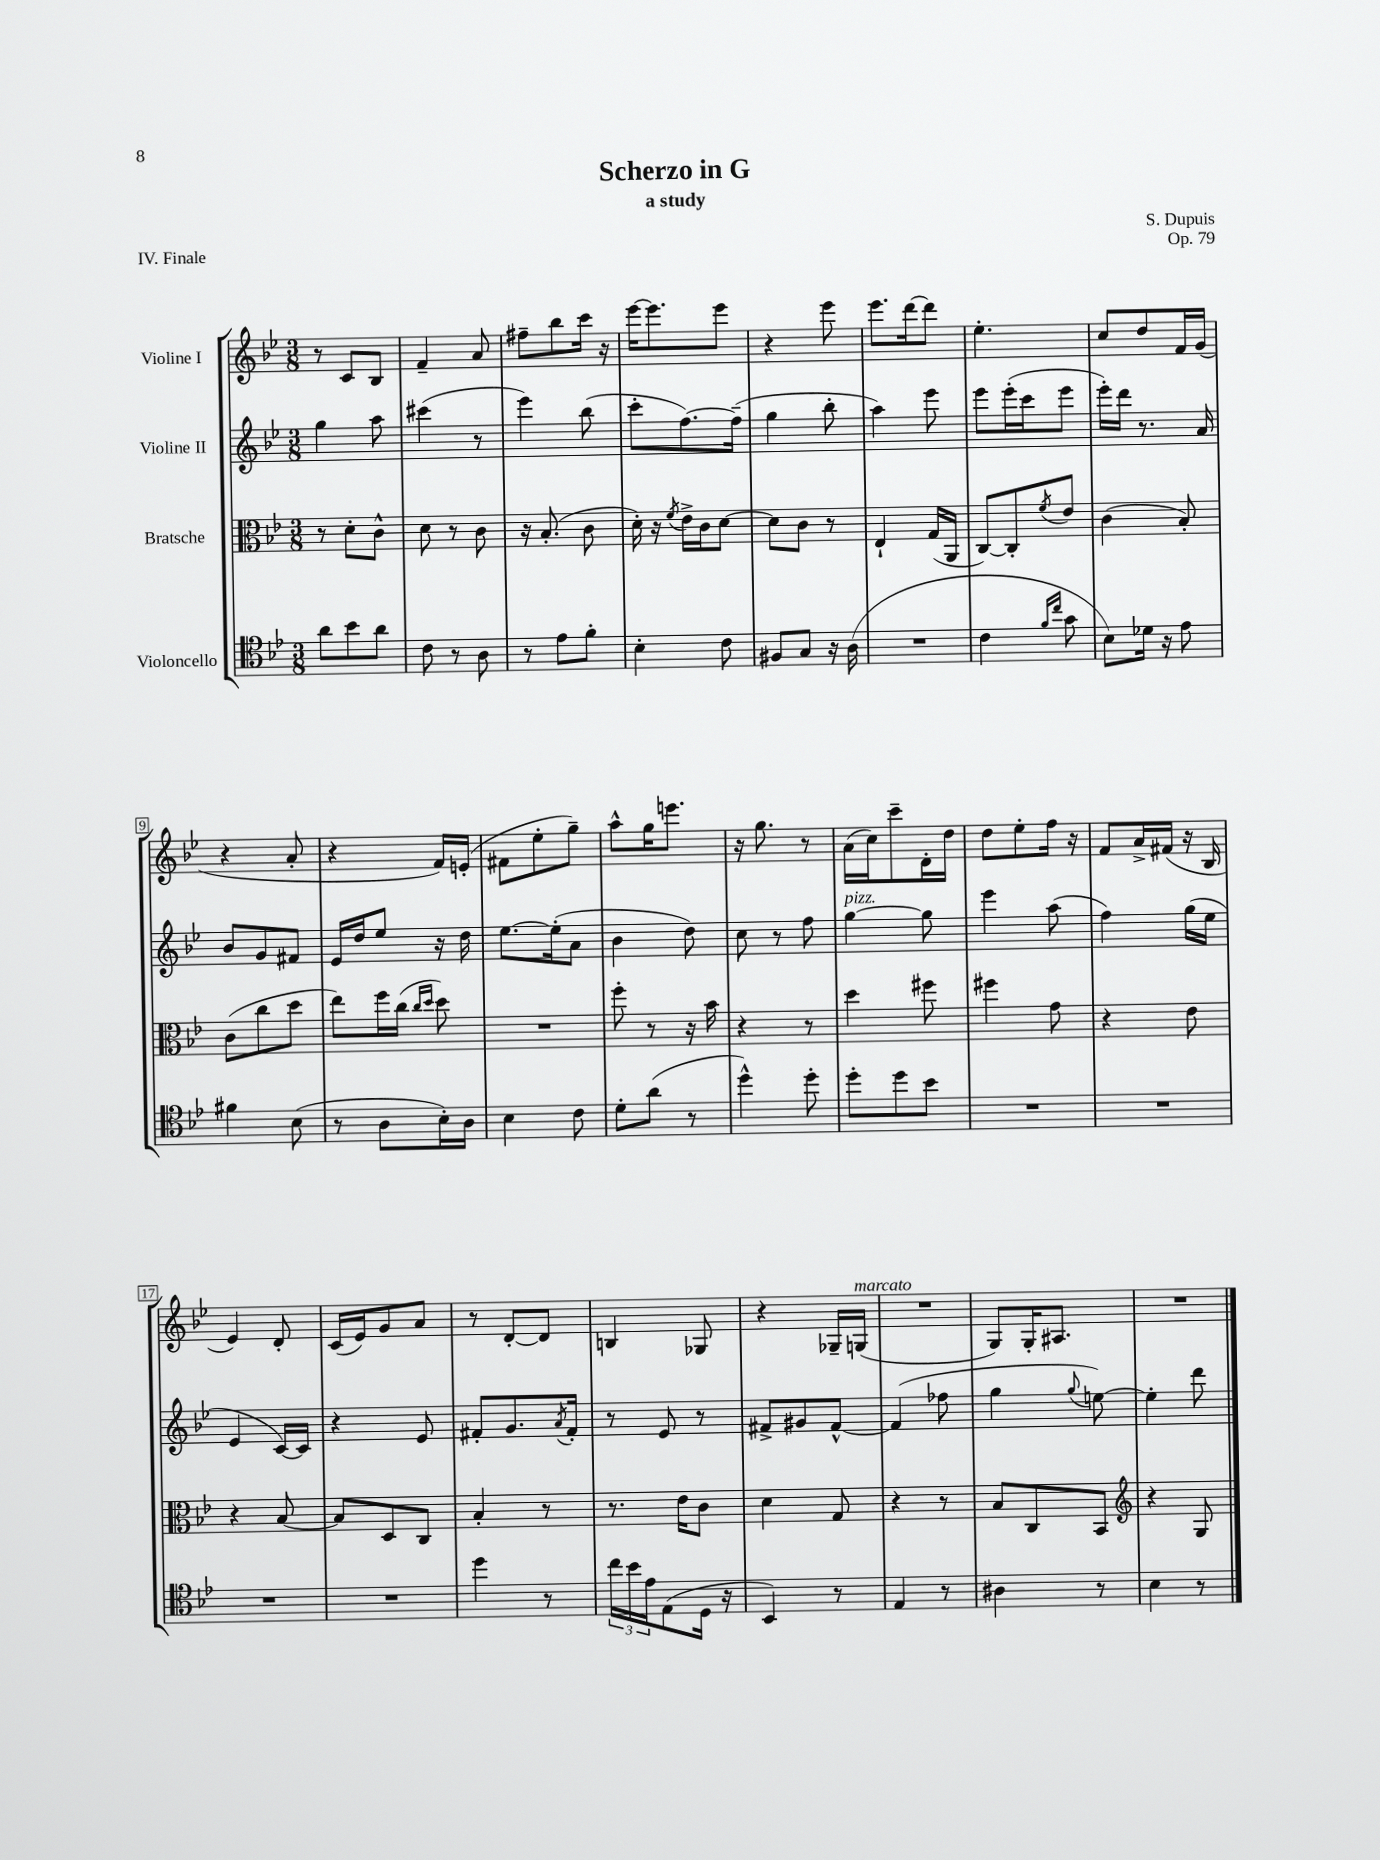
\header { title = "Scherzo in G" composer = "S. Dupuis" subtitle = "a study" opus = "Op. 79" piece = "IV. Finale" }
<<
\new StaffGroup <<
\new Staff = "s0" \with { instrumentName = "Violine I" } {
    \clef treble \key bes \major \numericTimeSignature \time 3/8
    r8 c'8 bes8 |
    f'4-- a'8 |
    fis''8-- bes''8 c'''16 r16 |
    ees'''16~ ees'''8. ees'''8 |
    r4 ees'''8 |
    ees'''8. d'''16~ d'''8 |
    ees''4.-. |
    c''8 d''8 f'16 g'16( |
    r4 a'8-. |
    r4 f'16) e'16-.( |
    fis'8 ees''8-. g''8--) |
    a''8-^ g''16 e'''8. |
    r16 g''8. r8 |
    a'16( c''16) c'''8-- d'16-. d''16 |
    d''8 ees''8-. f''16 r16 |
    f'8 a'16-> fis'16( r16 bes16 |
    ees'4) d'8-. |
    c'16( ees'16) g'8 a'8 |
    r8 d'8~-. d'8 |
    b4 ges8 |
    r4 ges16-- g16^\markup { \italic "marcato" }( |
    R4. |
    g8) g16-. ais8. |
    R4. \bar "|." |
}
\new Staff = "s1" \with { instrumentName = "Violine II" } {
    \clef treble \key bes \major \numericTimeSignature \time 3/8
    g''4 a''8 |
    cis'''4( r8 |
    ees'''4) bes''8( |
    c'''8-. f''8.~) f''16--( |
    g''4 bes''8-. |
    a''4) ees'''8 |
    ees'''8 ees'''16-.( c'''16 ees'''8 |
    ees'''16-.) d'''16 r8. a'16 |
    bes'8 g'8 fis'8 |
    ees'16 d''16 ees''8 r16 d''16 |
    ees''8.~ ees''16-.( a'8 |
    bes'4 d''8) |
    c''8 r8 f''8 |
    g''4~^\markup { \italic "pizz." } g''8 |
    ees'''4 a''8( |
    f''4) g''16( ees''16 |
    ees'4 c'16~) c'16 |
    r4 ees'8 |
    fis'8-. g'8. \acciaccatura { a'8 } fis'16-. |
    r8 ees'8 r8 |
    fis'8-> gis'8 fis'8~-^ |
    fis'4( fes''8 |
    g''4 \appoggiatura { g''8 } e''8~) |
    e''4-. d'''8 \bar "|." |
}
\new Staff = "s2" \with { instrumentName = "Bratsche" } {
    \clef alto \key bes \major \numericTimeSignature \time 3/8
    r8 d'8-. c'8-^ |
    d'8 r8 c'8 |
    r16 bes8.-.( c'8 |
    d'16-.) r16 \acciaccatura { f'8 } ees'16-> c'16 d'8~ |
    d'8 c'8 r8 |
    ees4-! g16( a,16 |
    c8~) c8-. \acciaccatura { f'8 } ees'8 |
    c'4( bes8-.) |
    c'8( c''8 d''8 |
    ees''8) f''16 c''16( \grace { c''16 d''16 } d''8) |
    R4. |
    f''8-. r8 r16 bes'16 |
    r4 r8 |
    d''4 fis''8 |
    fis''4 g'8 |
    r4 ees'8 |
    r4 bes8~ |
    bes8 d8 c8 |
    bes4-. r8 |
    r8. ees'16 c'8 |
    d'4 g8 |
    r4 r8 |
    bes8 c8 bes,8 |
    \clef treble r4 g8 \bar "|." |
}
\new Staff = "s3" \with { instrumentName = "Violoncello" } {
    \clef tenor \key bes \major \numericTimeSignature \time 3/8
    a'8 bes'8 a'8 |
    c'8 r8 a8 |
    r8 ees'8 f'8-. |
    bes4-. c'8 |
    fis8 g8 r16 a16( |
    R4. |
    c'4 \grace { f'16 c''16 } g'8 |
    bes8) des'16 r16 ees'8 |
    fis'4 bes8( |
    r8 a8 bes16-.) a16 |
    bes4 c'8 |
    d'8-. a'8( r8 |
    d''4-^) d''8-. |
    d''8-. d''8 bes'8 |
    R4. |
    R4. |
    R4. |
    R4. |
    d''4 r8 |
    \tuplet 3/2 { c''16 bes'16 ees'16 } ees8( d16 r16 |
    bes,4) r8 |
    ees4 r8 |
    ais4 r8 |
    bes4 r8 \bar "|." |
}
>>
>>
\layout { \context { \Score \override BarNumber.stencil = #(make-stencil-boxer 0.1 0.3 ly:text-interface::print) } }
